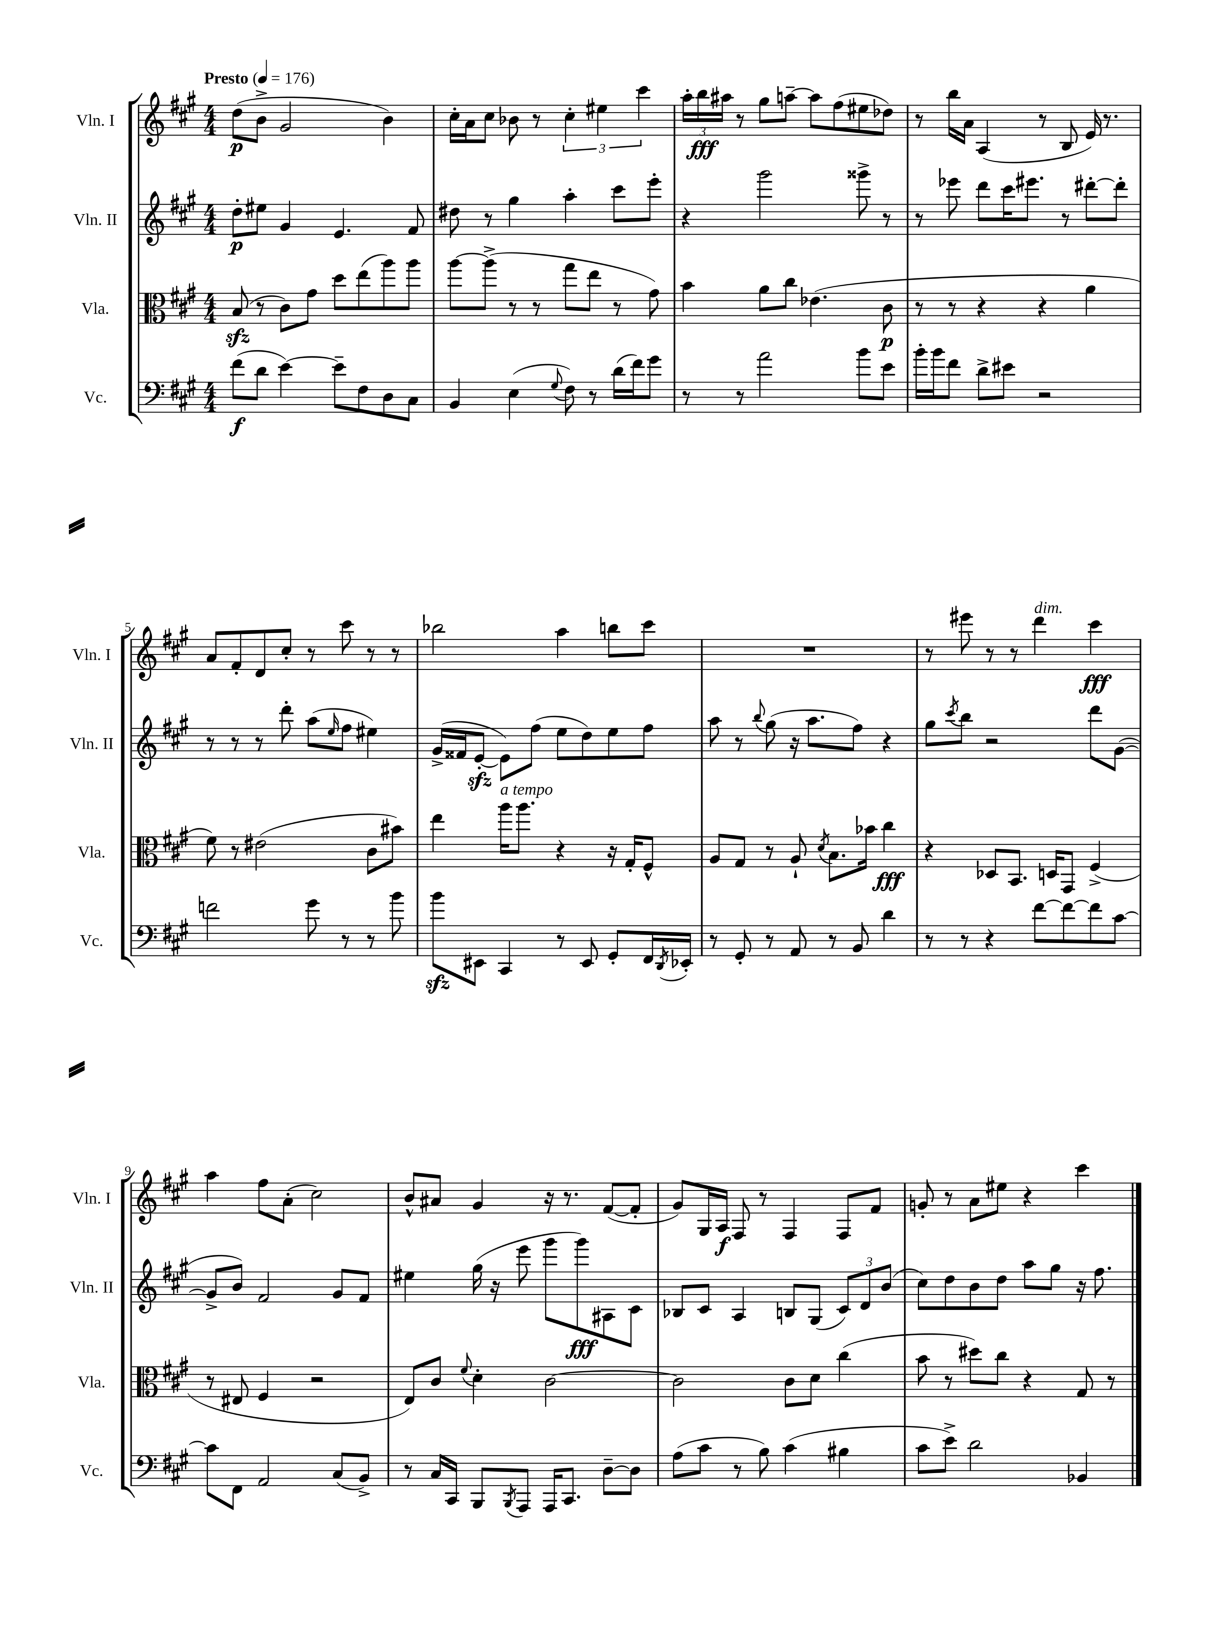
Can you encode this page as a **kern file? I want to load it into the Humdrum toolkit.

**kern	**dynam	**kern	**dynam	**kern	**dynam	**kern	**dynam
*part4	*part4	*part3	*part3	*part2	*part2	*part1	*part1
*staff4	*staff4	*staff3	*staff3	*staff2	*staff2	*staff1	*staff1
*I"Vc.	*	*I"Vla.	*	*I"Vln. II	*	*I"Vln. I	*
*I'Vc.	*	*I'Vla.	*	*I'Vln. II	*	*I'Vln. I	*
*clefF4	*	*clefC3	*	*clefG2	*	*clefG2	*
*k[f#c#g#]	*	*k[f#c#g#]	*	*k[f#c#g#]	*	*k[f#c#g#]	*
*M4/4	*	*M4/4	*	*M4/4	*	*M4/4	*
*MM176	*	*MM176	*	*MM176	*	*MM176	*
=1	=1	=1	=1	=1	=1	=1	=1
!	!	!	!	!	!	!LO:TX:a:B:t=Presto	!
(8f#\L	f	(8Bzz/	.	8dd'\L	p	(8dd\L	p
8d\J	.	8r	.	8ee#X\J	.	8b^\J	.
[4e\)	.	8c#\L)	.	4g#/	.	2g#/	.
.	.	8g#\J	.	.	.	.	.
8e~\L]	.	8dd\L	.	4.e/	.	.	.
8F#\	.	(8ee\	.	.	.	.	.
8D\	.	8aa\)	.	.	.	4b\)	.
8C#\J	.	8aa\J	.	8f#/	.	.	.
=2	=2	=2	=2	=2	=2	=2	=2
4BB/	.	[8aa\L	.	8dd#X\	.	16cc#'\LL	.
.	.	.	.	.	.	16a\J	.
.	.	(8aa^\J]	.	8r	.	8cc#\J	.
(4E\	.	8r	.	4gg#\	.	8b-X\	.
.	.	8r	.	.	.	8r	.
8qqG#/	.	.	.	.	.	.	.
8F#\)	.	8gg#\L	.	4aa'\	.	6cc#'\	.
8r	.	8ee\J	.	.	.	.	.
.	.	.	.	.	.	6ee#X\	.
(16d\LL	.	8r	.	8ccc#\L	.	.	.
16f#\J)	.	.	.	.	.	.	.
.	.	.	.	.	.	6ccc#\	.
8g#\J	.	8g#\)	.	8eee'\J	.	.	.
=3	=3	=3	=3	=3	=3	=3	=3
8r	.	4b\	.	4r	.	24aa'\LL	.
.	.	.	.	.	.	24bb\	fff
.	.	.	.	.	.	24aa#X\JJ	.
8r	.	.	.	.	.	8r	.
2a\	.	8a\L	.	2ggg#\	.	8gg#\L	.
.	.	8cc#\J	.	.	.	[8aan~\J	.
.	.	(4.e-X\	.	.	.	8aa\L]	.
.	.	.	.	.	.	(8ff#\	.
8b\L	.	.	.	8ggg##X^\	.	8ee#X\	.
8e\J	.	8c#\	p	8r	.	8dd-X\J)	.
=4	=4	=4	=4	=4	=4	=4	=4
16b'\LL	.	8r	.	8r	.	8r	.
16b\J	.	.	.	.	.	.	.
8f#\J	.	8r	.	8eee-X\	.	16bb\LL	.
.	.	.	.	.	.	16a\JJ	.
8d^\L	.	4r	.	8ddd\L	.	(4A/	.
8e#X\J	.	.	.	16ccc#\K	.	.	.
.	.	.	.	8.eee#X\J	.	.	.
2r	.	4r	.	.	.	8r	.
.	.	.	.	8r	.	8B/	.
.	.	4a\	.	[8ddd#X'\L	.	16e/)	.
.	.	.	.	.	.	8.r	.
.	.	.	.	8ddd#'\J]	.	.	.
!!LO:LB:g=z
=5	=5	=5	=5	=5	=5	=5	=5
2fn\	.	8f#\)	.	8r	.	8a/L	.
.	.	8r	.	8r	.	8f#'/	.
.	.	(2e#X\	.	8r	.	8d/	.
.	.	.	.	8ddd'\	.	8cc#'/J	.
8g#\	.	.	.	(8aa\L	.	8r	.
.	.	.	.	16qqee/	.	.	.
8r	.	.	.	8ff#\J	.	8ccc#\	.
8r	.	8c#\L	.	4ee#X\)	.	8r	.
8b\	.	8b#X\J)	.	.	.	8r	.
=6	=6	=6	=6	=6	=6	=6	=6
8bzz\L	.	4ee\	.	(16g#^/LL	.	2bb-X\	.
.	.	.	.	16f##X/J	.	.	.
8EE#X\J	.	.	.	[8ezz'/J	.	.	.
!	!	!LO:TX:a:i:t=a tempo	!	!	!	!	!
4CC#/	.	16aa\KL	.	8e\L])	.	.	.
.	.	8.aa\J	.	.	.	.	.
.	.	.	.	(8ff#\J	.	.	.
8r	.	4r	.	8ee\L	.	4aa\	.
8EE#/	.	.	.	8dd\)	.	.	.
8GG#'/L	.	16r	.	8ee\	.	8bbn\L	.
.	.	16G#'/KL	.	.	.	.	.
16FF#/L	.	8F#^^/J	.	8ff#\J	.	8ccc#\J	.
8qDD/	.	.	.	.	.	.	.
16EE-X'/JJ	.	.	.	.	.	.	.
=7	=7	=7	=7	=7	=7	=7	=7
8r	.	8A/L	.	8aa\	.	1r	.
8GG#'/	.	8G#/J	.	8r	.	.	.
.	.	.	.	8qqbb/	.	.	.
8r	.	8r	.	(8gg#\	.	.	.
8AA/	.	8A`/	.	16r	.	.	.
.	.	.	.	8.aa\L	.	.	.
.	.	8qd/	.	.	.	.	.
8r	.	8.B\L	.	.	.	.	.
8BB/	.	.	.	8ff#\J)	.	.	.
.	.	16b-X\Jk	.	.	.	.	.
4d\	.	4cc#\	fff	4r	.	.	.
=8	=8	=8	=8	=8	=8	=8	=8
8r	.	4r	.	8gg#\L	.	8r	.
.	.	.	.	8qccc#/	.	.	.
8r	.	.	.	8bb\J	.	8eee#X\	.
4r	.	8D-X/L	.	2r	.	8r	.
.	.	8.BB/J	.	.	.	8r	.
!	!	!	!	!	!	!LO:TX:a:i:t=dim.	!
[8f#\L	.	.	.	.	.	4ddd\	.
.	.	16Dn/KL	.	.	.	.	.
8f#\_	.	8GG#/J	.	.	.	.	.
8f#\]	.	(4F#^/	.	8ddd\L	.	4ccc#\	fff
[8c#\J	.	.	.	([8g#\J	.	.	.
!!LO:LB:g=z
=9	=9	=9	=9	=9	=9	=9	=9
8c#\L]	.	8r	.	8g#^/L]	.	4aa\	.
8FF#\J	.	8E#X/	.	8b/J)	.	.	.
2AA/	.	4F#/	.	2f#/	.	8ff#\L	.
.	.	.	.	.	.	(8a'\J	.
.	.	2r	.	.	.	2cc#\)	.
(8C#/L	.	.	.	8g#/L	.	.	.
8BB^/J)	.	.	.	8f#/J	.	.	.
=10	=10	=10	=10	=10	=10	=10	=10
8r	.	8E/L)	.	4ee#X\	.	8b^^/L	.
16C#/LL	.	8c#/J	.	.	.	8a#X/J	.
16CC#/JJ	.	.	.	.	.	.	.
.	.	8qqf#/	.	.	.	.	.
8BBB/L	.	4d'\	.	(16gg#\	.	4g#/	.
.	.	.	.	16r	.	.	.
8qBBB/	.	.	.	.	.	.	.
8AAA/J	.	.	.	8eee\	.	.	.
16AAA/KL	.	[2c#\	.	8ggg#\L	.	16r	.
8.CC#/J	.	.	.	.	.	8.r	.
.	.	.	.	8ggg#\)	fff	.	.
[8D~\L	.	.	.	8A#X\	.	([8f#/L	.
8D\J]	.	.	.	8c#\J	.	8f#'/J]	.
=11	=11	=11	=11	=11	=11	=11	=11
(8A\L	.	2c#\]	.	8B-X/L	.	8g#/L)	.
8c#\J	.	.	.	8c#/J	.	16G#/L	.
.	.	.	.	.	.	16A/JJ	f
8r	.	.	.	4A/	.	8F#/	.
8B\)	.	.	.	.	.	8r	.
(4c#\	.	8c#\L	.	8Bn/L	.	4F#/	.
.	.	8d\J	.	(8G#/J	.	.	.
4B#X\	.	(4cc#\	.	12c#/L)	.	8F#/L	.
.	.	.	.	12d/	.	.	.
.	.	.	.	.	.	8f#/J	.
.	.	.	.	(12b/J	.	.	.
=12	=12	=12	=12	=12	=12	=12	=12
8c#\L	.	8b\	.	8cc#\L)	.	8gn'/	.
8e^\J)	.	8r	.	8dd\	.	8r	.
2d\	.	8dd#X\L)	.	8b\	.	8a\L	.
.	.	8cc#\J	.	8dd\J	.	8ee#X\J	.
.	.	4r	.	8aa\L	.	4r	.
.	.	.	.	8gg#\J	.	.	.
4BB-X/	.	8G#/	.	16r	.	4ccc#\	.
.	.	.	.	8.ff#\	.	.	.
.	.	8r	.	.	.	.	.
==	==	==	==	==	==	==	==
*-	*-	*-	*-	*-	*-	*-	*-
